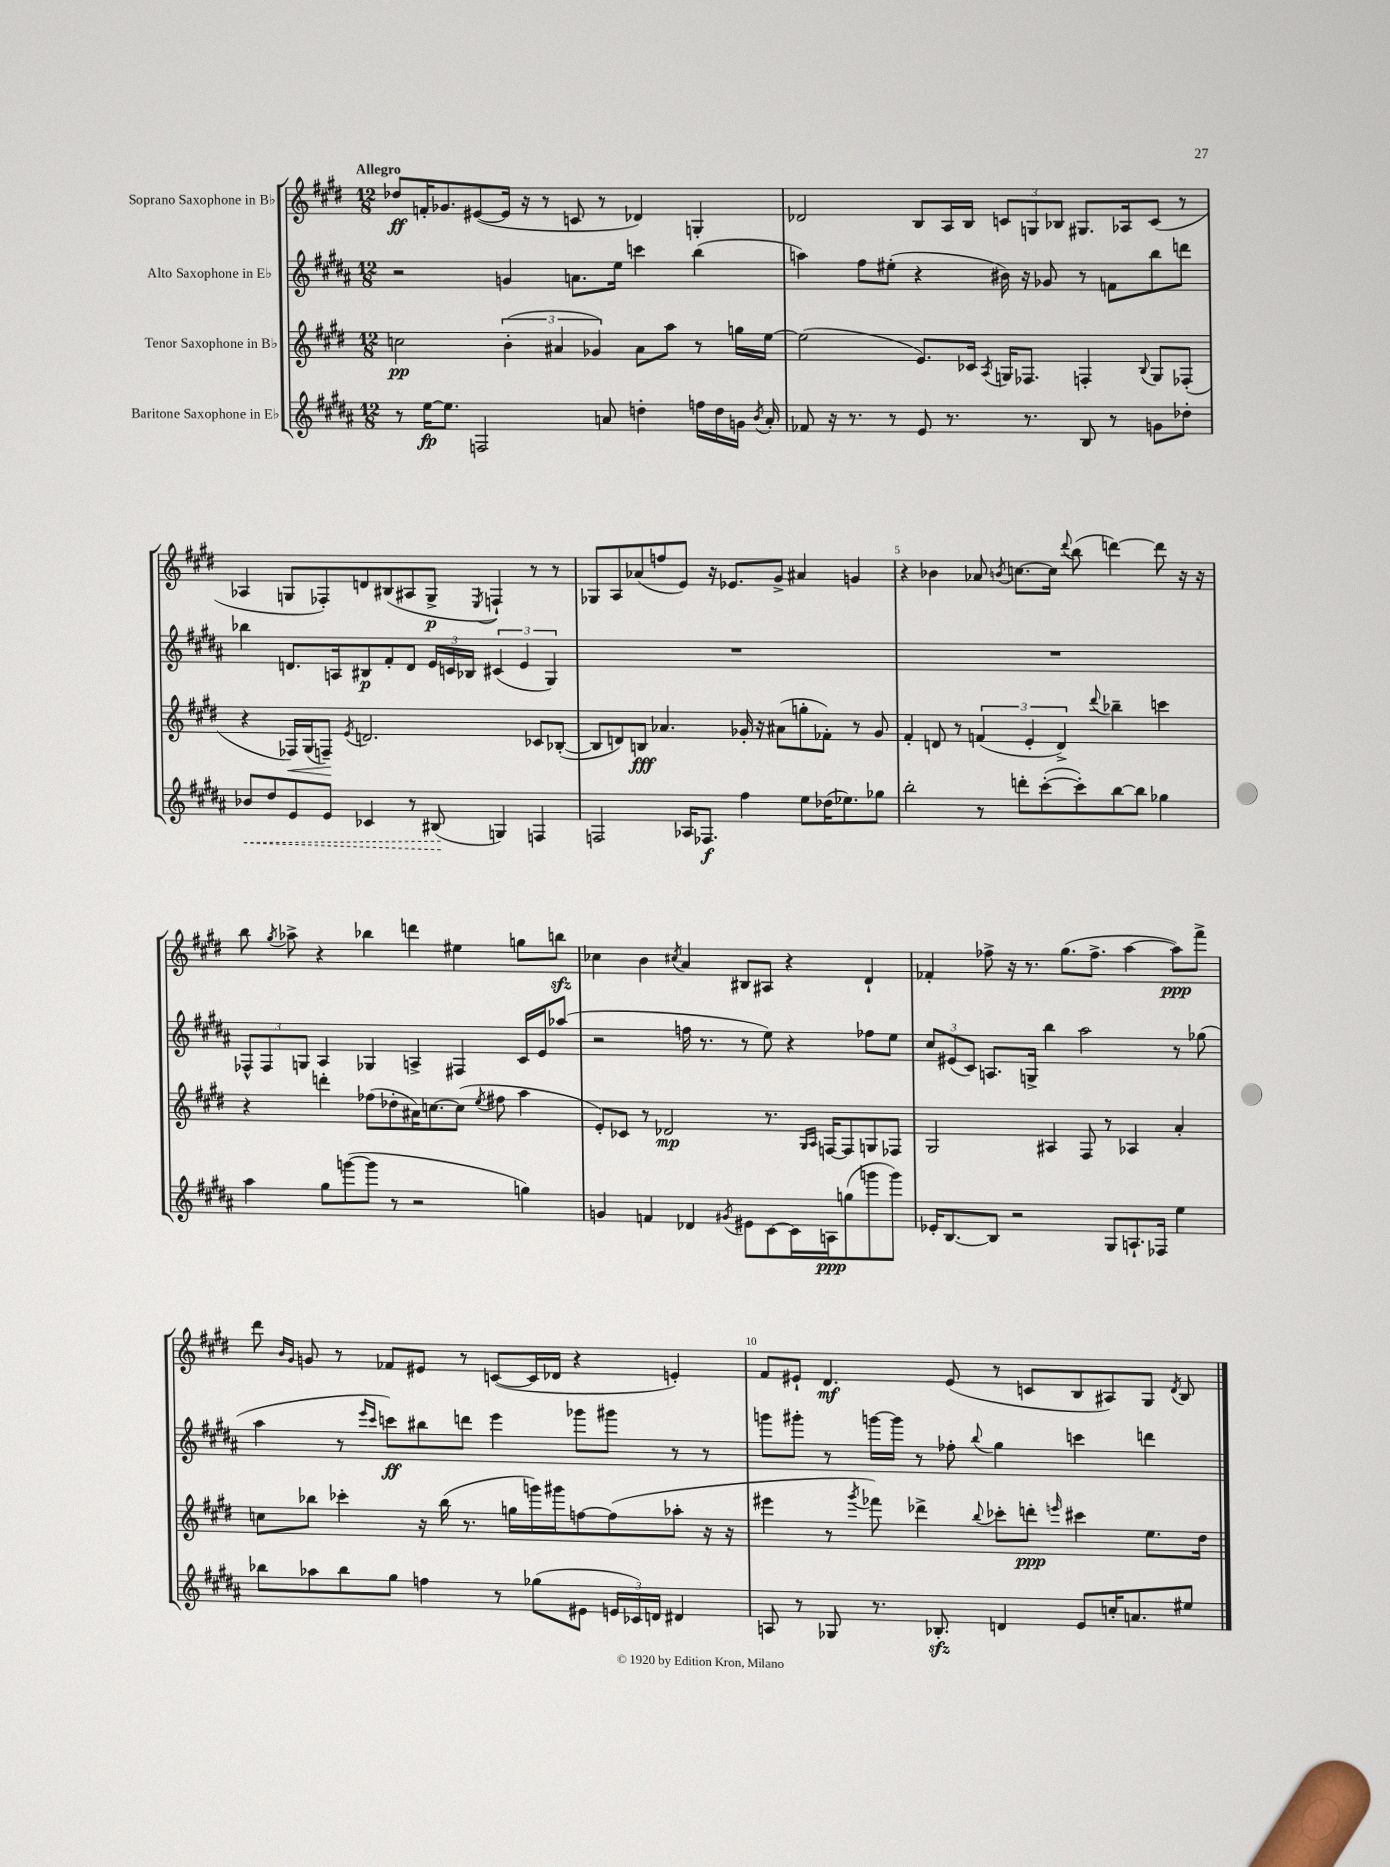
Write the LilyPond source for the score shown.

<<
\new StaffGroup <<
\new Staff = "s0" \with { instrumentName = "Soprano Saxophone in Bb" } {
    \clef treble \key e \major \numericTimeSignature \time 12/8 \tempo "Allegro"
    \autoBeamOff des''8[\ff f'16-. ges'8. eis'8~( eis'16] r16 r8 c'8 r8 des'4) g4-. |
    des'2 b8[ a16 b16] \tuplet 3/2 { c'8[ g8 bes8] } gis8.[ aes16 c'8]( r8 |
    aes4 g8[ fes8-.) d'8 bis8( ais8 g8]->\p \acciaccatura { e8 } f4-!) r8 r8 |
    ges8[ a8 aes'8( f''8 e'8]) r16 ees'8.[ gis'8]-> ais'4 g'4 |
    r4 bes'4 aes'8 \acciaccatura { b'8 } c''8.[~ c''16] \appoggiatura { dis'''8 } b''8( d'''4~) d'''8 r16 r16 |
    b''8 \acciaccatura { gis''8 } aes''8-> r4 bes''4 d'''4 eis''4 g''8[ b''8]\sfz |
    ces''4 b'4 \acciaccatura { cis''8 } a'4 bis8[ ais8] r4 dis'4-! |
    fes'4-. fes''8-> r16 r8. gis''8.[( fes''8.]-> a''4~ a''8[\ppp) fis'''8]-> |
    dis'''8 \grace { b'16[ gis'16] } g'8 r8 fes'8[ eis'8] r8 c'8[~( c'16 des'16] r4 e'4-.) |
    fis'8[ eis'8]-! dis'4.\mf eis'8( r8 c'8[ b8 ais8) gis8] \acciaccatura { dis'8 } b8 \bar "|." |
}
\new Staff = "s1" \with { instrumentName = "Alto Saxophone in Eb" } {
    \clef treble \key b \major \numericTimeSignature \time 12/8
    \autoBeamOff r2 g'4 a'8.[ e''16] c'''4 b''4( |
    a''4) fis''8[ eis''8]-.( r4 bis'16) r16 ges'8 r8 f'8[ b''8 d'''8] |
    bes''4 d'8.[ a16 bis8\p fis'8-. d'8] \tuplet 3/2 { e'16[ c'16 bes16] } \tuplet 3/2 { cis'4( e'4 gis4) } |
    R1. |
    R1. |
    \tuplet 3/2 { fes8[-^ fes8 g8] } ais4 ges4 a4-> fis4 cis'16[ e'16 aes''8]( |
    r2 f''16 r8. r8 e''8) r4 fes''8[ e''8] |
    \tuplet 3/2 { cis''8[ eis'8( cis'8]) } a8.[ g16]-> b''4 ais''2 r8 ges''8( |
    ais''4 r8 \grace { e'''16[ cis'''16] } c'''8[\ff) bis''8 d'''8] e'''4 ges'''8[ gis'''8] r8 r8 |
    g'''8[ gis'''8]-. r8 g'''16[~ g'''16] r8 fes''8-. \appoggiatura { b''8 } gis''4 c'''4 d'''4 \bar "|." |
}
\new Staff = "s2" \with { instrumentName = "Tenor Saxophone in Bb" } {
    \clef treble \key e \major \numericTimeSignature \time 12/8
    \autoBeamOff c''2\pp \tuplet 3/2 { b'4-.( ais'4 ges'4) } ais'8[ a''8] r8 g''16[ e''16]~ |
    e''2( e'8.[) ces'16] \acciaccatura { a8 } g16[ fes8.] f4-. \appoggiatura { b8 } g8[ fes8]-.( |
    r4 fes16[\<) gis16( f8]--\!) \acciaccatura { e'8 } d'2. ces'8[ bes8]~-.( |
    bes8[ d'8) b8]\fff aes'4. ges'16-. r16 ais'8[( g''8-. fes'8]-.) r8 ges'8 |
    fis'4-. d'8 r8 \tuplet 3/2 { f'4( e'4-. d'4->) } \appoggiatura { dis'''8 } bes''4-- c'''4 |
    r4 d'''4-. fes''8[( des''8-. ais'16) c''8.~ c''8]( \acciaccatura { e''8 } fis''8 a''4 |
    e'8[-.) ces'8] r8 des'2\mp r8. \grace { gis16[ a16] } f16[~ f8 g8 fes8] |
    gis2 ais4 fis8 r8 aes4 a'4-. |
    c''8[ bes''8] ces'''4-. r16 bes''16( r8. g''16[ g'''16) gis'''16 f''8~ f''8( aes''8]-. r16 r16 |
    eis'''4 r8 \acciaccatura { gis'''8 } fes'''8) des'''4-> \appoggiatura { b''8 } ces'''8[-. d'''8]-.\ppp \grace { e'''16 } cis'''4 e''8.[ dis''16] \bar "|." |
}
\new Staff = "s3" \with { instrumentName = "Baritone Saxophone in Eb" } {
    \clef treble \key b \major \numericTimeSignature \time 12/8
    \autoBeamOff r8 e''16[~\fp e''8.] f2 a'8 d''4-. f''16[ d''16 g'16] \acciaccatura { b'8 } a'16-. |
    fes'8 r16 r8. r8 e'8 r8. r8. b8 r8 g'8[ des''8]-. |
    \once \override Hairpin.style = #'dashed-line bes'8[\< dis''8 e'8 e'8] ces'4 r8 bis8\!( g4) f4 |
    f2 aes16[ fes8.]\f fis''4 e''8[ des''16( ees''8.) ges''8] |
    b''2-. r8 d'''8[-. cis'''8~-.( cis'''8-.) b''8~ b''8] ges''4 |
    ais''4 gis''8[ g'''8~( g'''8] r8 r2 g''4) |
    g'4 f'4 des'4 \acciaccatura { gis'8 } eis'8[ cis'8~ cis'16 a16\ppp g''8( g'''8 g'''8]) |
    ees'16[-. b8.~ b8] r2 gis8[ a8.-! fes16] e''4 |
    bes''8[ aes''8 bes''8 gis''8] f''4 r8 ges''8[( eis'8] \tuplet 3/2 { e'16[ ces'16) d'16] } dis'4 |
    a8 r8 ges8 r8. bes8.-.\sfz d'4 e'8[ c''16-. a'8. eis''8] \bar "|." |
}
>>
>>
\layout { \context { \Score \override BarNumber.break-visibility = ##(#f #t #t) barNumberVisibility = #(every-nth-bar-number-visible 5) } }
